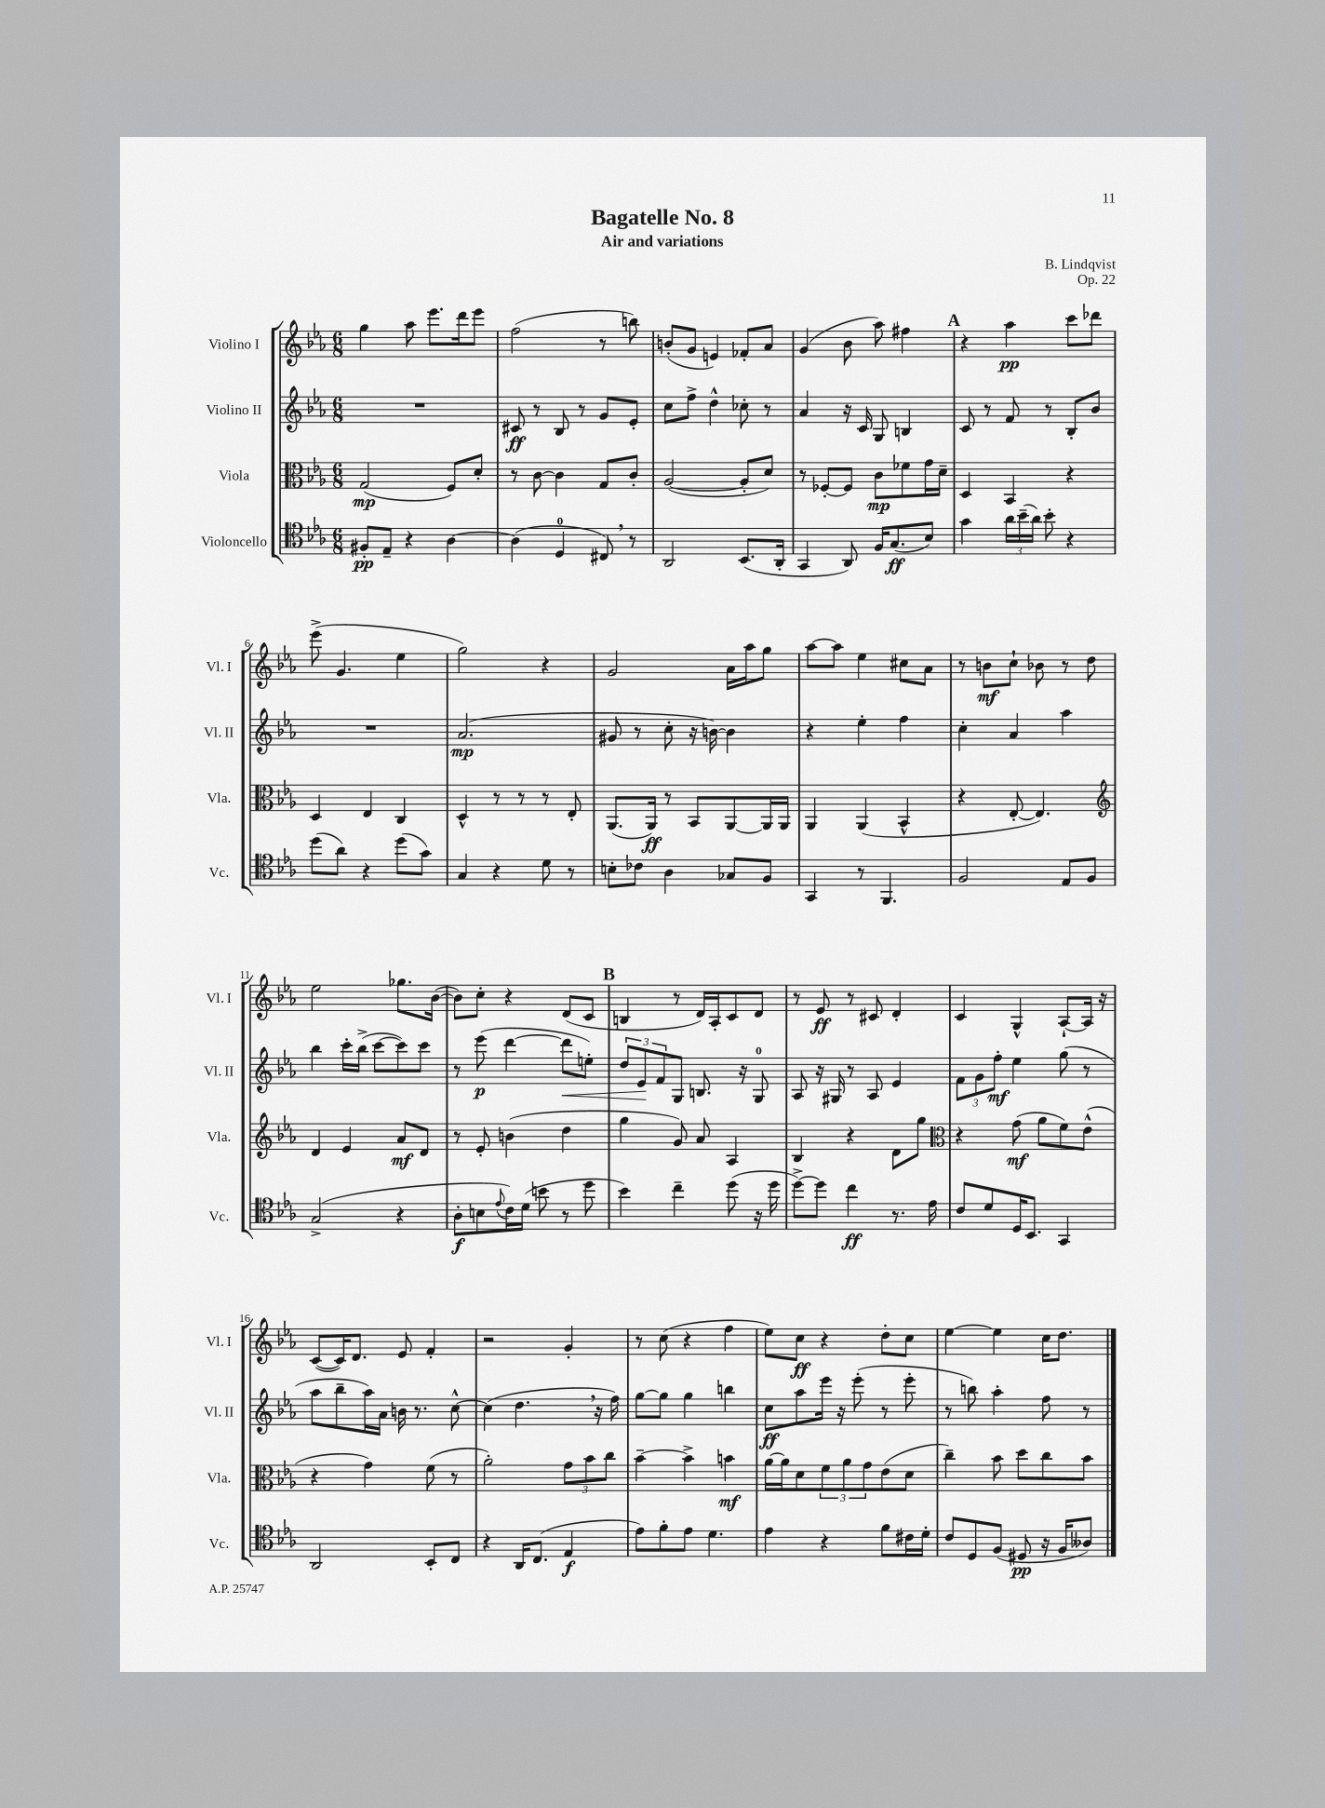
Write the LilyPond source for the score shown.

\header { title = "Bagatelle No. 8" composer = "B. Lindqvist" subtitle = "Air and variations" opus = "Op. 22" }
<<
\new StaffGroup <<
\new Staff = "s0" \with { instrumentName = "Violino I" shortInstrumentName = "Vl. I" } {
    \clef treble \key ees \major \numericTimeSignature \time 6/8
    g''4 aes''8 ees'''8. d'''16 ees'''8 |
    f''2( r8 b''8) |
    b'8-.( g'8 e'4) fes'8-. aes'8 |
    g'4( bes'8 aes''8) fis''4 |
    \mark \markup { \bold "A" } r4 aes''4\pp c'''8 des'''8 |
    ees'''8->( g'4. ees''4 |
    g''2) r4 |
    g'2 aes'16 aes''16 g''8 |
    aes''8~ aes''8 ees''4 cis''8 aes'8 |
    r8 b'8\mf c''8-! bes'8 r8 d''8 |
    ees''2 ges''8. bes'16~( |
    bes'8) c''8-. r4 d'8( c'8 |
    \mark \markup { \bold "B" } b4 r8 d'16) aes16-. c'8 d'8 |
    r8 ees'8\ff r8 cis'8 d'4-. |
    c'4 g4-^ aes8~-! aes16 r16 |
    c'8~( c'16) d'8. ees'8 f'4-. |
    r2 g'4-. |
    r8 c''8( r4 f''4 |
    ees''8) c''8\ff r4 d''8-. c''8 |
    ees''4~ ees''4 c''16 d''8. \bar "|." |
}
\new Staff = "s1" \with { instrumentName = "Violino II" shortInstrumentName = "Vl. II" } {
    \clef treble \key ees \major \numericTimeSignature \time 6/8
    R2. |
    cis'8\ff r8 bes8 r8 g'8 ees'8-. |
    c''8 f''8-> d''4-^ ces''8-. r8 |
    aes'4 r16 c'16 g8 b4 |
    \mark \markup { \bold "A" } c'8 r8 f'8 r8 bes8-. bes'8 |
    R2. |
    aes'2.\mp( |
    gis'8 r8 c''8-. r16 b'16~) b'4 |
    r4 ees''4-. f''4 |
    c''4-. aes'4 aes''4 |
    bes''4 c'''16-. bes''16->( c'''8~ c'''8) c'''8 |
    r8 ees'''8\p( d'''4~ d'''8\< e''8-.) |
    \mark \markup { \bold "B" } \tuplet 3/2 { d''8 ees'8\! f'8 } g8 b8. r16 g8-0 |
    aes8 r16 gis16 r8 aes8 ees'4 |
    \tuplet 3/2 { f'8 g'8 f''8-.\mf } ees''4 g''8( r8 |
    aes''8 bes''8-- aes''16) aes'16 b'16 r8. c''8~-^ |
    c''4( d''4. \breathe r16 f''16) |
    g''8~ g''8 g''4 b''4 |
    c''8\ff aes''8 ees'''16 r16 ees'''8-.( r8 ees'''8-. |
    r8 b''8) aes''4-. f''8 r8 \bar "|." |
}
\new Staff = "s2" \with { instrumentName = "Viola" shortInstrumentName = "Vla." } {
    \clef alto \key ees \major \numericTimeSignature \time 6/8
    g2\mp( f8) d'8-. |
    r8 c'8~ c'4 g8 c'8-. |
    aes2~( aes8-. d'8) |
    r8 fes8~-. fes8 c'8\mp fes'8 g'16 d'16-- |
    \mark \markup { \bold "A" } d4 bes,4 r4 |
    d4 ees4 c4 |
    d4-^ r8 r8 r8 ees8-. |
    aes,8.( aes,16\ff) r8 bes,8 aes,8~ aes,16 aes,16 |
    aes,4 aes,4( bes,4-^ |
    r4 ees8~-. ees4.) |
    \clef treble d'4 ees'4 aes'8\mf d'8 |
    r8 ees'8-. b'4( d''4 |
    \mark \markup { \bold "B" } g''4 g'8) aes'8 aes4 |
    bes4 r4 d'8 g''8 |
    \clef alto r4 g'8\mf( aes'8 f'8) ees'8-^( |
    r4 g'4) f'8( r8 |
    aes'2-.) \tuplet 3/2 { g'8 bes'8 c''8 } |
    bes'4~-- bes'4-> b'4\mf |
    aes'16~ aes'16 d'8 \tuplet 3/2 { f'8 aes'8 g'8 } ees'8( d'8 |
    c''4--) bes'8 d''8 c''8 bes'8 \bar "|." |
}
\new Staff = "s3" \with { instrumentName = "Violoncello" shortInstrumentName = "Vc." } {
    \clef tenor \key ees \major \numericTimeSignature \time 6/8
    fis8-.\pp ees8-- r4 aes4~ |
    aes4( d4-0 cis8) \breathe r8 |
    aes,2 bes,8.( aes,16-. |
    g,4 aes,8) f16 g8.\ff( bes8) |
    \mark \markup { \bold "A" } g'4 \tuplet 3/2 { aes'16 bes'16--( aes'16) } bes'8-. r4 |
    d''8( aes'8) r4 d''8( g'8) |
    g4 r4 d'8 r8 |
    b8-. ces'8 aes4 ges8 f8 |
    g,4 r8 f,4. |
    f2 ees8 f8 |
    g2->( r4 |
    aes8-.\f b8 \appoggiatura { ees'8 } c'16) d'16( b'8 r8 d''8 |
    \mark \markup { \bold "B" } bes'4) c''4-- d''8( r16 d''16 |
    d''8~->) d''8 c''4\ff r8. ees'16 |
    c'8 d'8 d16 bes,8. g,4 |
    aes,2 bes,8-. c8 |
    r4 aes,16 c8.( ees4\f |
    ees'8) f'8-. ees'8 d'4. |
    ees'4 r4 f'8 cis'16 d'16-. |
    c'8 d8 f8( dis8\pp r16 f16 aeses8) \bar "|." |
}
>>
>>
